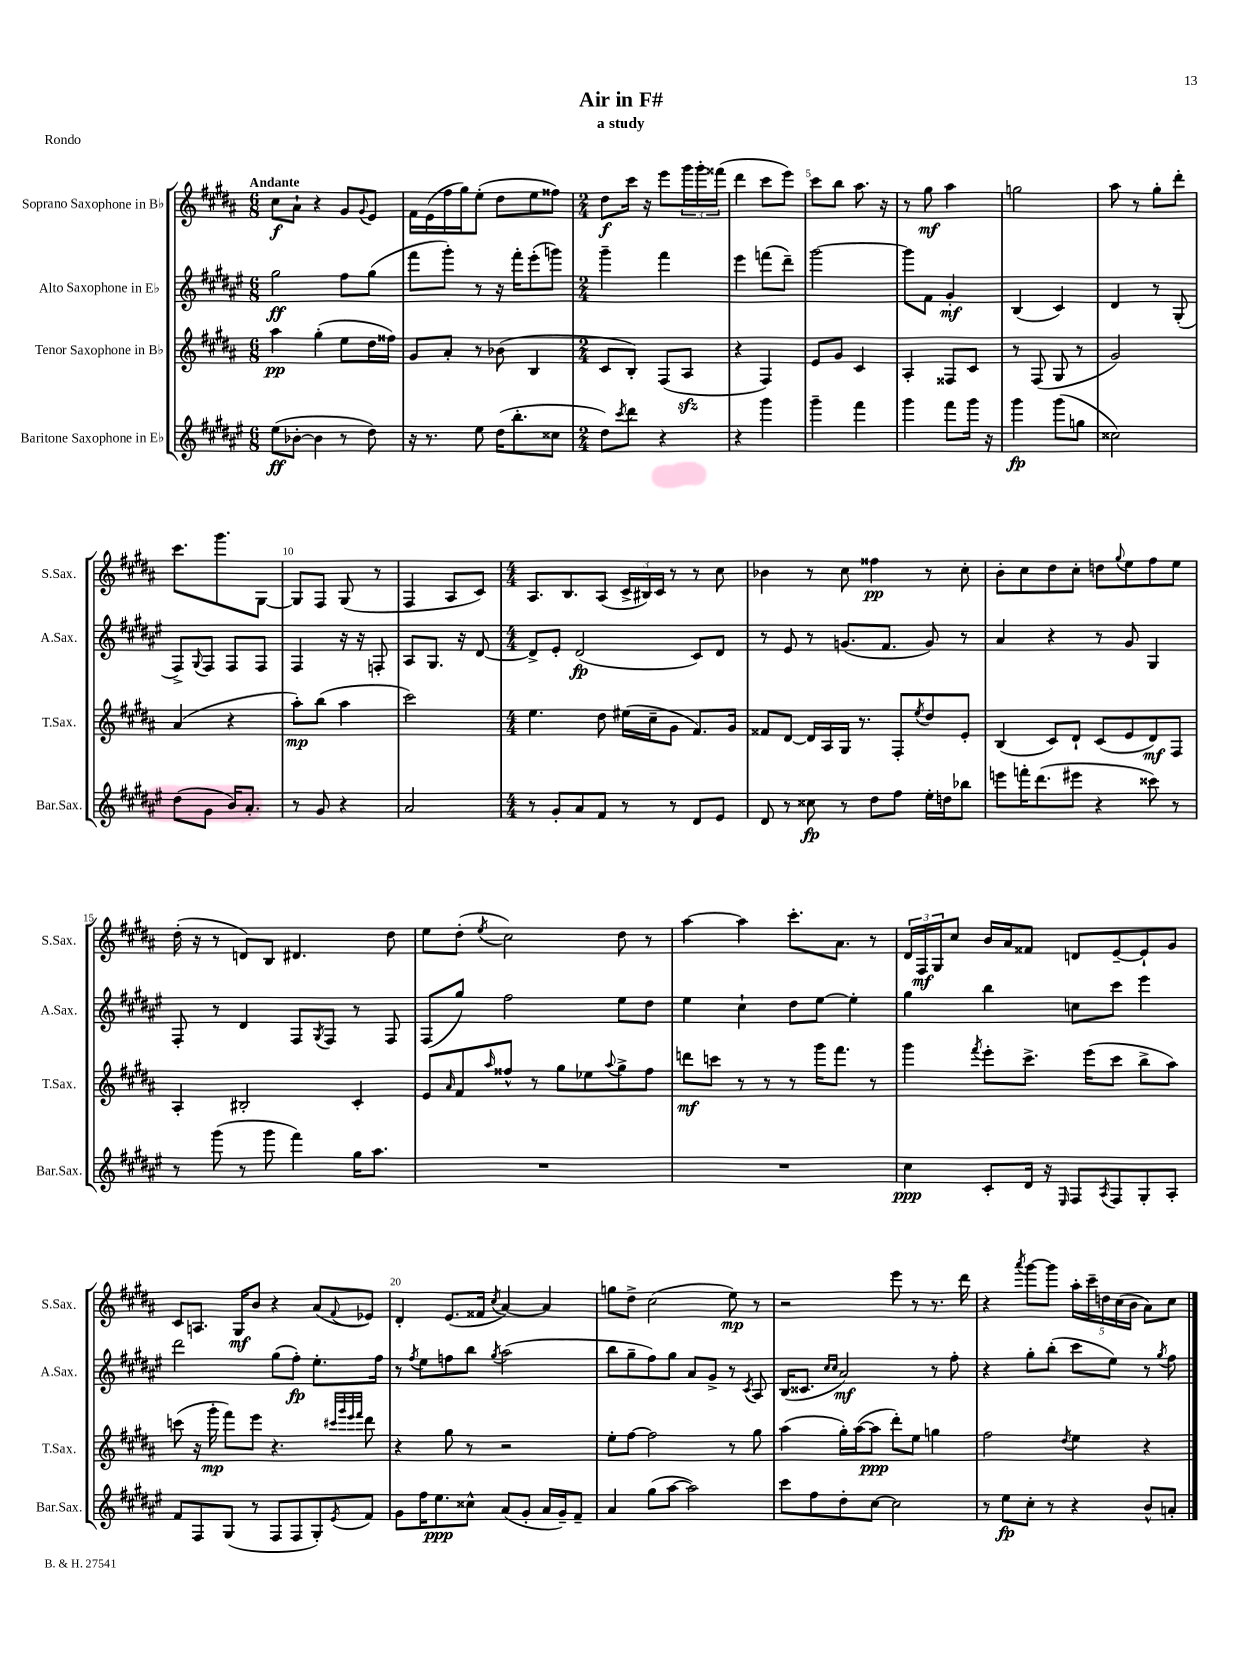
\header { title = "Air in F#" subtitle = "a study" piece = "Rondo" }
<<
\new StaffGroup <<
\new Staff = "s0" \with { instrumentName = "Soprano Saxophone in Bb" shortInstrumentName = "S.Sax." } {
    \clef treble \key b \major \numericTimeSignature \time 6/8 \tempo "Andante"
    cis''8\f ais'8-! r4 gis'8 \appoggiatura { gis'8 } e'8 |
    fis'16 e'16( fis''16 gis''16) e''8-.( dis''8 e''8 fisis''8) |
    \numericTimeSignature \time 2/4 dis''8\f cis'''16 r16 e'''8 \tuplet 3/2 { gis'''16 gis'''16-. fisis'''16( } |
    dis'''4 cis'''8 e'''8) |
    cis'''8 b''8 ais''8. r16 |
    r8 gis''8\mf ais''4 |
    g''2 |
    ais''8 r8 gis''8-. dis'''8-. |
    cis'''8. gis'''8. gis8~ |
    gis8 fis8 gis8( r8 |
    fis4 ais8 cis'8) |
    \numericTimeSignature \time 4/4 ais8. b8. ais8( \tuplet 3/2 { cis'16-> bis16) cis'16 } r8 r8 cis''8 |
    bes'4 r8 cis''8 fisis''4\pp r8 cis''8-. |
    b'8-. cis''8 dis''8 cis''8-. d''8 \appoggiatura { gis''8 } e''8 fis''8 e''8 |
    dis''16-.( r16 r8 d'8) b8 dis'4. dis''8 |
    e''8 dis''8-.( \acciaccatura { e''8 } cis''2) dis''8 r8 |
    ais''4~ ais''4 cis'''8.-. ais'8. r8 |
    \tuplet 3/2 { dis'16 fis16\mf gis16 } cis''8 b'16 ais'16 fisis'8 d'8 e'8~-- e'8-! gis'8 |
    cis'8 a8. gis16\mf b'8 r4 ais'8( \appoggiatura { fis'8 } ees'8) |
    dis'4-. e'8.( fisis'16 \acciaccatura { cis''8 } ais'4~) ais'4 |
    g''8 dis''8-> cis''2( e''8\mp) r8 |
    r2 e'''8 r8 r8. dis'''16 |
    r4 \acciaccatura { ais'''8 } gis'''8~ gis'''8 \tuplet 5/4 { ais''16-. cis'''16-- d''16 cis''16( b'16 } ais'8) cis''8 \bar "|." |
}
\new Staff = "s1" \with { instrumentName = "Alto Saxophone in Eb" shortInstrumentName = "A.Sax." } {
    \clef treble \key fis \major \numericTimeSignature \time 6/8
    gis''2\ff fis''8 gis''8( |
    fis'''8 gis'''8-.) r8 r16 fis'''16-. eis'''8-.( g'''8) |
    \numericTimeSignature \time 2/4 gis'''4-- fis'''4 |
    eis'''4 f'''8( dis'''8--) |
    gis'''2~ |
    gis'''8 fis'8 gis'4-.\mf |
    b4( cis'4) |
    dis'4 r8 gis8-.( |
    fis8->) \appoggiatura { gis8 } fis8 fis8 fis8 |
    fis4 r16 r16 f8-. |
    ais8 gis8. r16 dis'8~ |
    \numericTimeSignature \time 4/4 dis'8-> eis'8-. dis'2\fp( cis'8) dis'8 |
    r8 eis'8 r8 g'8.( fis'8. g'8) r8 |
    ais'4 r4 r8 gis'8 gis4 |
    fis8-. r8 dis'4 fis8 \acciaccatura { gis8 } fis8 r8 fis8 |
    fis8( gis''8) fis''2 eis''8 dis''8 |
    eis''4 cis''4-! dis''8 eis''8~ eis''4-. |
    gis''4 b''4 c''8 cis'''8 eis'''4 |
    dis'''2 gis''8( fis''8-.\fp) eis''8.-. fis''16 |
    r8 \acciaccatura { fis''8 } eis''8 f''8 b''8 \acciaccatura { gis''8 } ais''2( |
    b''8 gis''8-- fis''8) gis''8 ais'8 gis'8-> r8 \acciaccatura { cis'8 } ais8 |
    b16( cisis'8. \grace { cis''16 cis''16 } ais'2\mf) r8 fis''8-. |
    r4 gis''8-. b''8-.( cis'''8 eis''8) r8 \acciaccatura { gis''8 } fis''8 \bar "|." |
}
\new Staff = "s2" \with { instrumentName = "Tenor Saxophone in Bb" shortInstrumentName = "T.Sax." } {
    \clef treble \key b \major \numericTimeSignature \time 6/8
    ais''4\pp gis''4-.( e''8 dis''16 fisis''16) |
    gis'8 ais'8-. r8 bes'8( b4 |
    \numericTimeSignature \time 2/4 cis'8 b8-.) fis8( ais8\sfz |
    r4 fis4) |
    e'8 gis'8 cis'4 |
    ais4-. fisis8 cis'8 |
    r8 fis8( gis8 r8 |
    gis'2) |
    ais'4( r4 |
    ais''8-.\mp) b''8( ais''4 |
    cis'''2) |
    \numericTimeSignature \time 4/4 e''4. dis''8 eis''16( cis''16-- gis'8 fis'8.) gis'16 |
    fisis'8 dis'8~ dis'16 ais16 gis16 r8. fis8-. \acciaccatura { e''8 } dis''8 e'8-. |
    b4( cis'8) dis'8-! cis'8( e'8 dis'8\mf) fis8 |
    ais4-. bis2-. cis'4-. |
    e'8 \grace { ais'16 } fis'8 \grace { ais''16 } fisis''8-^ r8 gis''8 ees''8 \appoggiatura { ais''8 } gis''8-> fisis''8 |
    d'''8\mf c'''8 r8 r8 r8 gis'''16 fis'''8. r8 |
    gis'''4 \acciaccatura { fis'''8 } e'''8-. cis'''8.-> e'''16( cis'''8 b''8-> ais''8) |
    c'''8( r16 gis'''16-.\mp fis'''8) e'''8 r4. \grace { cis'''32 gis'''32 e'''32 fis'''32 } dis'''8 |
    r4 gis''8 r8 r2 |
    e''8-. fis''8~ fis''2 r8 gis''8 |
    ais''4( gis''16-.) ais''16~( ais''8\ppp dis'''8-.) e''8 g''4 |
    fis''2 \acciaccatura { dis''8 } e''4 r4 \bar "|." |
}
\new Staff = "s3" \with { instrumentName = "Baritone Saxophone in Eb" shortInstrumentName = "Bar.Sax." } {
    \clef treble \key fis \major \numericTimeSignature \time 6/8
    eis''8\ff( bes'8~-. bes'4 r8 dis''8) |
    r16 r8. eis''8 dis''16( b''8.-. cisis''8 |
    \numericTimeSignature \time 2/4 dis''8) \acciaccatura { cis'''8 } dis'''8 r4 |
    r4 gis'''4 |
    gis'''4-- fis'''4 |
    gis'''4 fis'''8 gis'''16 r16 |
    gis'''4\fp gis'''8( g''8 |
    cisis''2) |
    dis''8( gis'8 b'16) ais'8.-. |
    r8 gis'8 r4 |
    ais'2 |
    \numericTimeSignature \time 4/4 r8 gis'8-. ais'8 fis'8 r8 r8 dis'8 eis'8 |
    dis'8 r8 cisis''8\fp r8 dis''8 fis''8 eis''16-. d''16 bes''8 |
    e'''8 f'''16-. dis'''8.( eis'''8 r4 cisis'''8) r8 |
    r8 gis'''8( r8 gis'''8 fis'''4) gis''16 ais''8. |
    R1 |
    R1 |
    cis''4\ppp cis'8-. dis'16 r16 \grace { eis16 } fis8 \acciaccatura { ais8 } fis8 gis8-. ais8-. |
    fis'8 fis8 gis8( r8 fis8 fis8 gis8-.) \acciaccatura { eis'8 } fis'8 |
    gis'8 fis''16 eis''8.\ppp cisis''8-^ ais'8( gis'8-. ais'16 gis'16--) fis'8-- |
    ais'4 gis''8( ais''8~ ais''2) |
    cis'''8 fis''8 dis''8-. cis''8~ cis''2 |
    r8 eis''8\fp cis''8-. r8 r4 b'8-^ a'8-. \bar "|." |
}
>>
>>
\layout { \context { \Score \override BarNumber.break-visibility = ##(#f #t #t) barNumberVisibility = #(every-nth-bar-number-visible 5) } }
